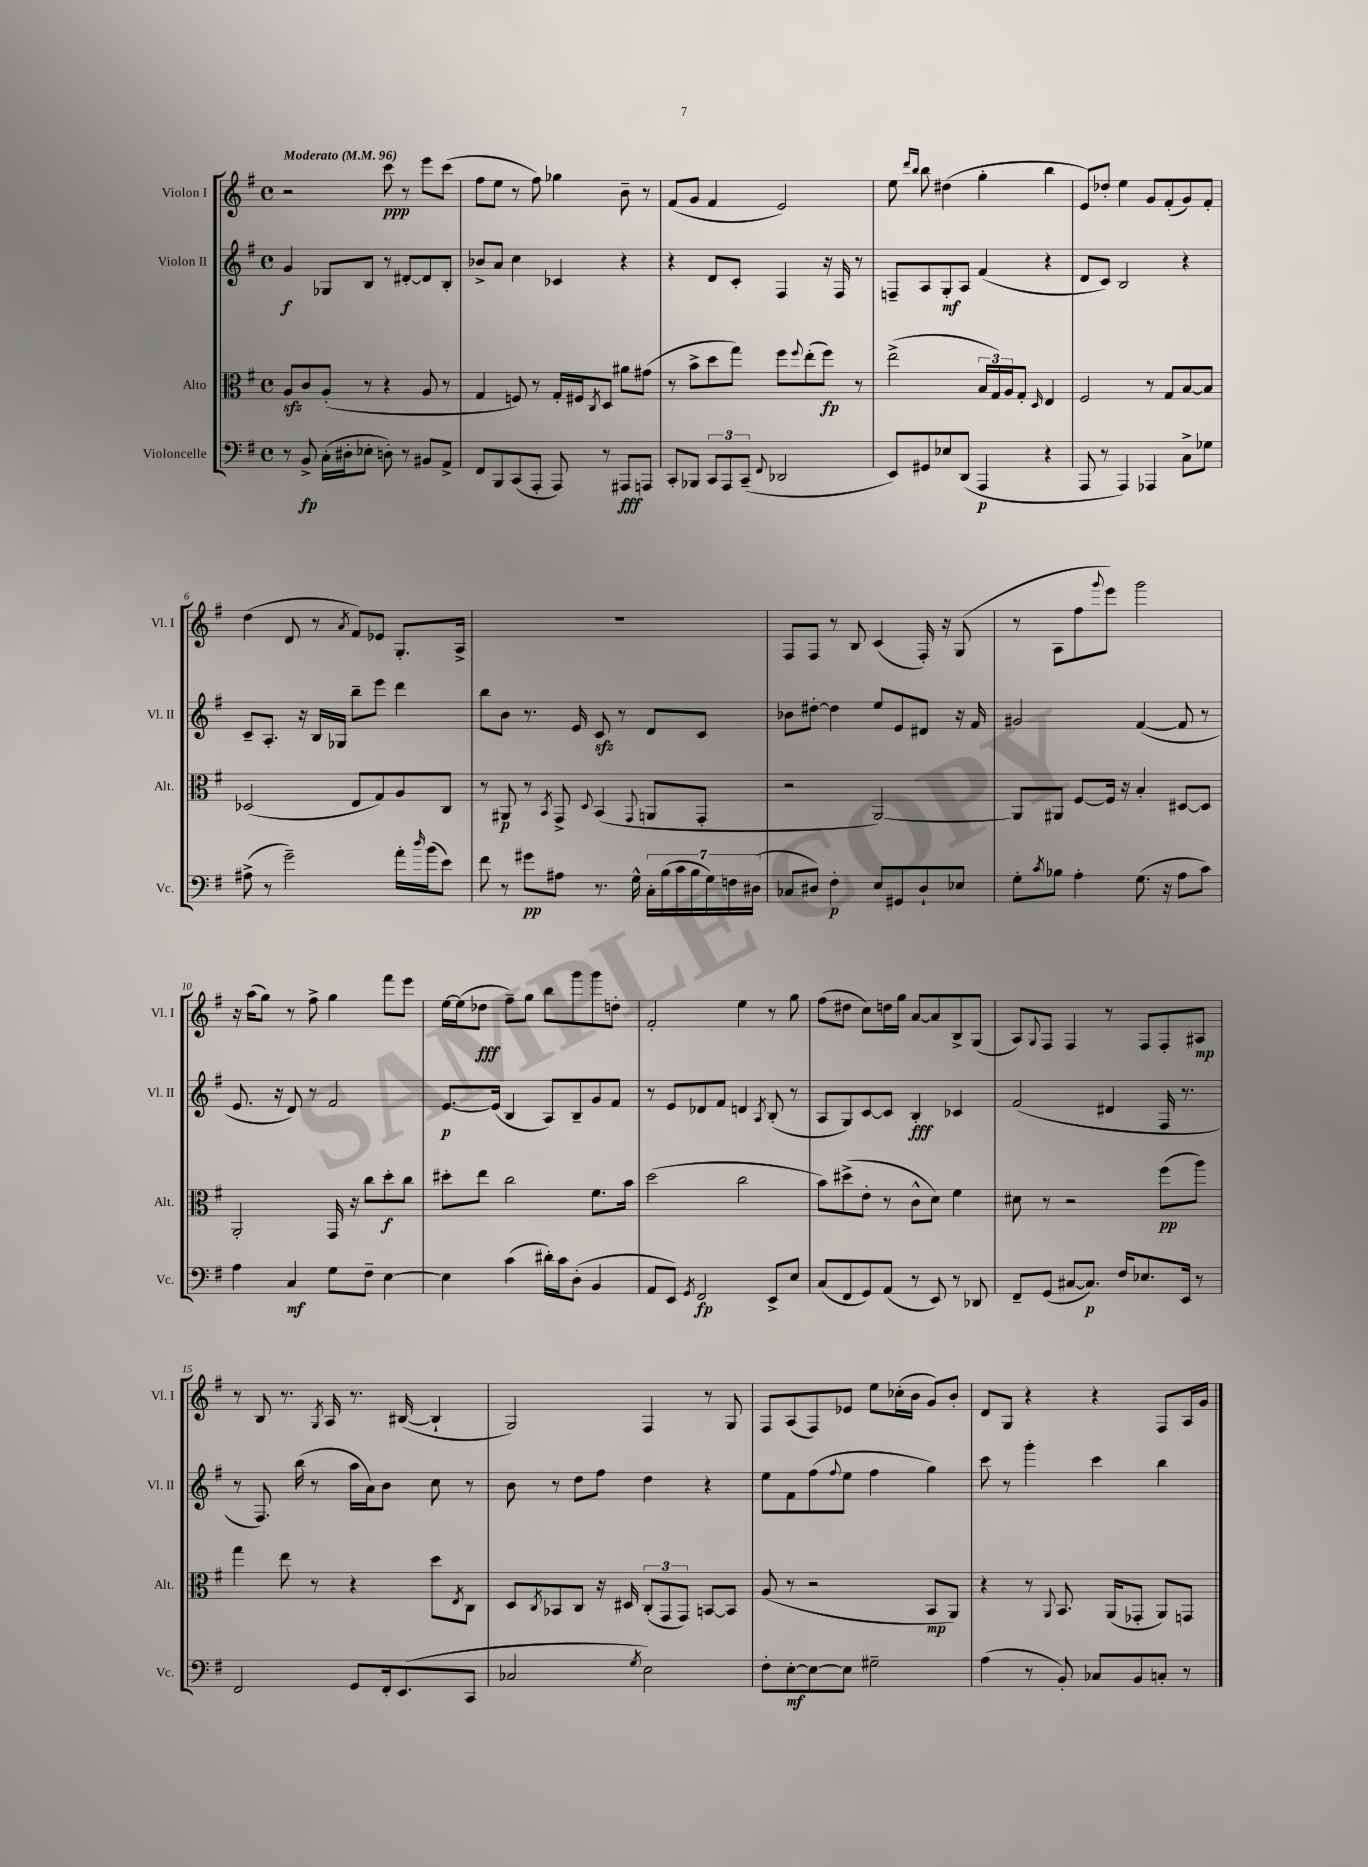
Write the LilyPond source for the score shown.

<<
\new StaffGroup <<
\new Staff = "s0" \with { instrumentName = "Violon I" shortInstrumentName = "Vl. I" } {
    \clef treble \key g \major \defaultTimeSignature \time 4/4 \tempo "Moderato" 4 = 96
    r2 c'''8\ppp r8 e'''8 c'''8( |
    fis''8 e''8 r8 fis''8) ges''4 b'8-- r8 |
    fis'8( g'8 fis'4 e'2) |
    e''8 \grace { d'''16 b''16 } b''8 dis''4( g''4-. b''4 |
    e'8) des''8-. e''4 g'8 fis'8-.( g'8) fis'8-. |
    d''4( d'8 r8 \acciaccatura { a'8 } fis'8) ees'8 g8.-. a16-> |
    R1 |
    fis8 fis8 r8 b8 c'4( fis16-.) r16 g8( |
    r8 a8 fis''8 \appoggiatura { g'''8 } e'''8) g'''2 |
    r16 a''16( g''8) r8 fis''8-> g''4 fis'''8 e'''8 |
    e''16~ e''16( des''8\fff fis''8--) g''8 b''8 g'''8 g'''8 d''8-. |
    fis'2-. e''4 r8 g''8 |
    fis''8( dis''8 c''8) d''16 g''16 a'8~ a'8 b8-> g8( |
    a8) \appoggiatura { g8 } fis8 fis4 r8 fis8 fis8-. ais8\mp |
    r8 b8 r8. \acciaccatura { g8 } a16 r8. bis16~( bis4-! |
    g2) fis4 r8 g8 |
    fis8 a8( fis8) ees'8 e''8 ces''16-.( b'16 g'8) b'8-. |
    d'8 g8 r4 r4 fis8 a16 g'16 \bar "|." |
}
\new Staff = "s1" \with { instrumentName = "Violon II" shortInstrumentName = "Vl. II" } {
    \clef treble \key g \major \defaultTimeSignature \time 4/4
    g'4\f ges8 b8 r8 dis'8~-. dis'8 b8-. |
    bes'8-> a'8 c''4 ces'4 r4 |
    r4 d'8 c'8-. fis4 r16 fis16 r8 |
    f8-- a8 g8-.\mf a8 fis'4( r4 |
    d'8 c'8) b2 r4 |
    c'8-- a8.-. r16 b16 ges16 b''8-- e'''8 d'''4 |
    b''8 b'8 r8. e'16 c'8\sfz r8 d'8 c'8 |
    bes'8 dis''8~-. dis''4 e''8 e'8 dis'8 r16 fis'16 |
    gis'2 fis'4~( fis'8 r8 |
    e'8. r16 d'8) r8 fis'2 |
    e'8.~\p e'16( b4 a8) b8-- g'8 fis'8 |
    r8 e'8 des'8 fis'8 d'4 \acciaccatura { a8 } b8-.( r8 |
    a8 g8) c'8~ c'8 b4-.\fff ces'4 |
    fis'2( dis'4 fis16 r8. |
    r8 fis8.) b''16( r8 a''16 a'16) b'8 c''8 r8 |
    b'8 r8 d''8 fis''8 d''4 r4 |
    e''8 fis'8 fis''8( \appoggiatura { fis''8 } e''8 fis''4 g''4) |
    c'''8 r8 g'''4-. c'''4 b''4 \bar "|." |
}
\new Staff = "s2" \with { instrumentName = "Alto" shortInstrumentName = "Alt." } {
    \clef alto \key g \major \defaultTimeSignature \time 4/4
    a8\sfz c'8 a8-.( r8 r4 a8 r8 |
    g4 f8) r8 g16-. fis16 \acciaccatura { c8 } d8 ais'8 gis'8( |
    r8 b'8-> d''8 g''8) fis''8 \appoggiatura { fis''8 } e''8-.( fis''8\fp) r8 |
    e''2->( \tuplet 3/2 { b16 g16) a16 } g8-. \grace { d16 } e4 |
    fis2 r8 g8 b8~ b8 |
    des2( e8 g8) a8 c8 |
    r8 ais,8\p r8 \acciaccatura { b,8 } g,8-> \appoggiatura { d8 } b,4( \appoggiatura { g,8 } a,8 g,8-. |
    r2 a,2~) |
    a,8 ais,8 fis8~ fis16 r16 b4-. dis8~ dis8 |
    a,2-. g,16 r16 c''8 d''8-.\f c''8 |
    dis''8-. e''8 c''2 fis'8. b'16 |
    d''2( c''2 |
    b'8) dis''8->( e'8-. r8 c'8-^ d'8) fis'4 |
    dis'8 r8 r2 fis''8\pp( a''8) |
    g''4 e''8 r8 r4 d''8 \acciaccatura { e8 } c8 |
    d8 \acciaccatura { c8 } bes,8 c8 r16 dis16 \tuplet 3/2 { c8-.( g,8 g,8) } b,8~ b,8 |
    a8( r8 r2 b,8\mp a,8) |
    r4 r8 \appoggiatura { a,8 } b,8. a,16( ges,8-. a,8) g,8 \bar "|." |
}
\new Staff = "s3" \with { instrumentName = "Violoncelle" shortInstrumentName = "Vc." } {
    \clef bass \key g \major \defaultTimeSignature \time 4/4
    r8 b,8->\fp c16-.( dis16-. ees8-. d8-.) r8 bis,8 a,8-> |
    fis,8 b,,8 c,8( a,,8-. a,,8) r8 ais,,8\fff a,,8 |
    c,8-. bes,,8 \tuplet 3/2 { c,8 a,,8 c,8--( } \appoggiatura { fis,8 } des,2 |
    e,8) gis,8 ees8 d,8( a,,4\p r4 |
    a,,8 r8 a,,4) aes,,4 c8-> ges8 |
    ais8->( r8 g'2--) a'16-. \grace { d''16 } b'16( e'8) |
    fis'8 r8 gis'8\pp ais8 r8. g16-^ \tuplet 7/4 { c16-. b16( c'16 b16 g16) f16 dis16( } |
    ces8 dis8) fis4-.\p e8 gis,8 dis8-! ees8 |
    g8-. \acciaccatura { c'8 } bes8 a4-. g8.( r16 a8 c'8) |
    a4 c4\mf g8 fis8-- e4~ |
    e4 c'4( dis'16-.) c'16 d8-.( b,4 |
    a,8 e,8) \acciaccatura { g,8 } fis,2\fp e,8-> e8 |
    c8( fis,8 g,8) a,8( r8 e,8) r8 des,8 |
    fis,8-- g,8( cis8~ cis8.\p) fis16 ees8. e,16 r8 |
    fis,2 g,8 fis,16-. e,8.( c,8 |
    ces2 \acciaccatura { g8 } e2) |
    fis8-. e8~-.\mf e8~ e8 gis2-- |
    a4( r8 b,8-.) ces8 b,8 c8-. r8 \bar "|." |
}
>>
>>
